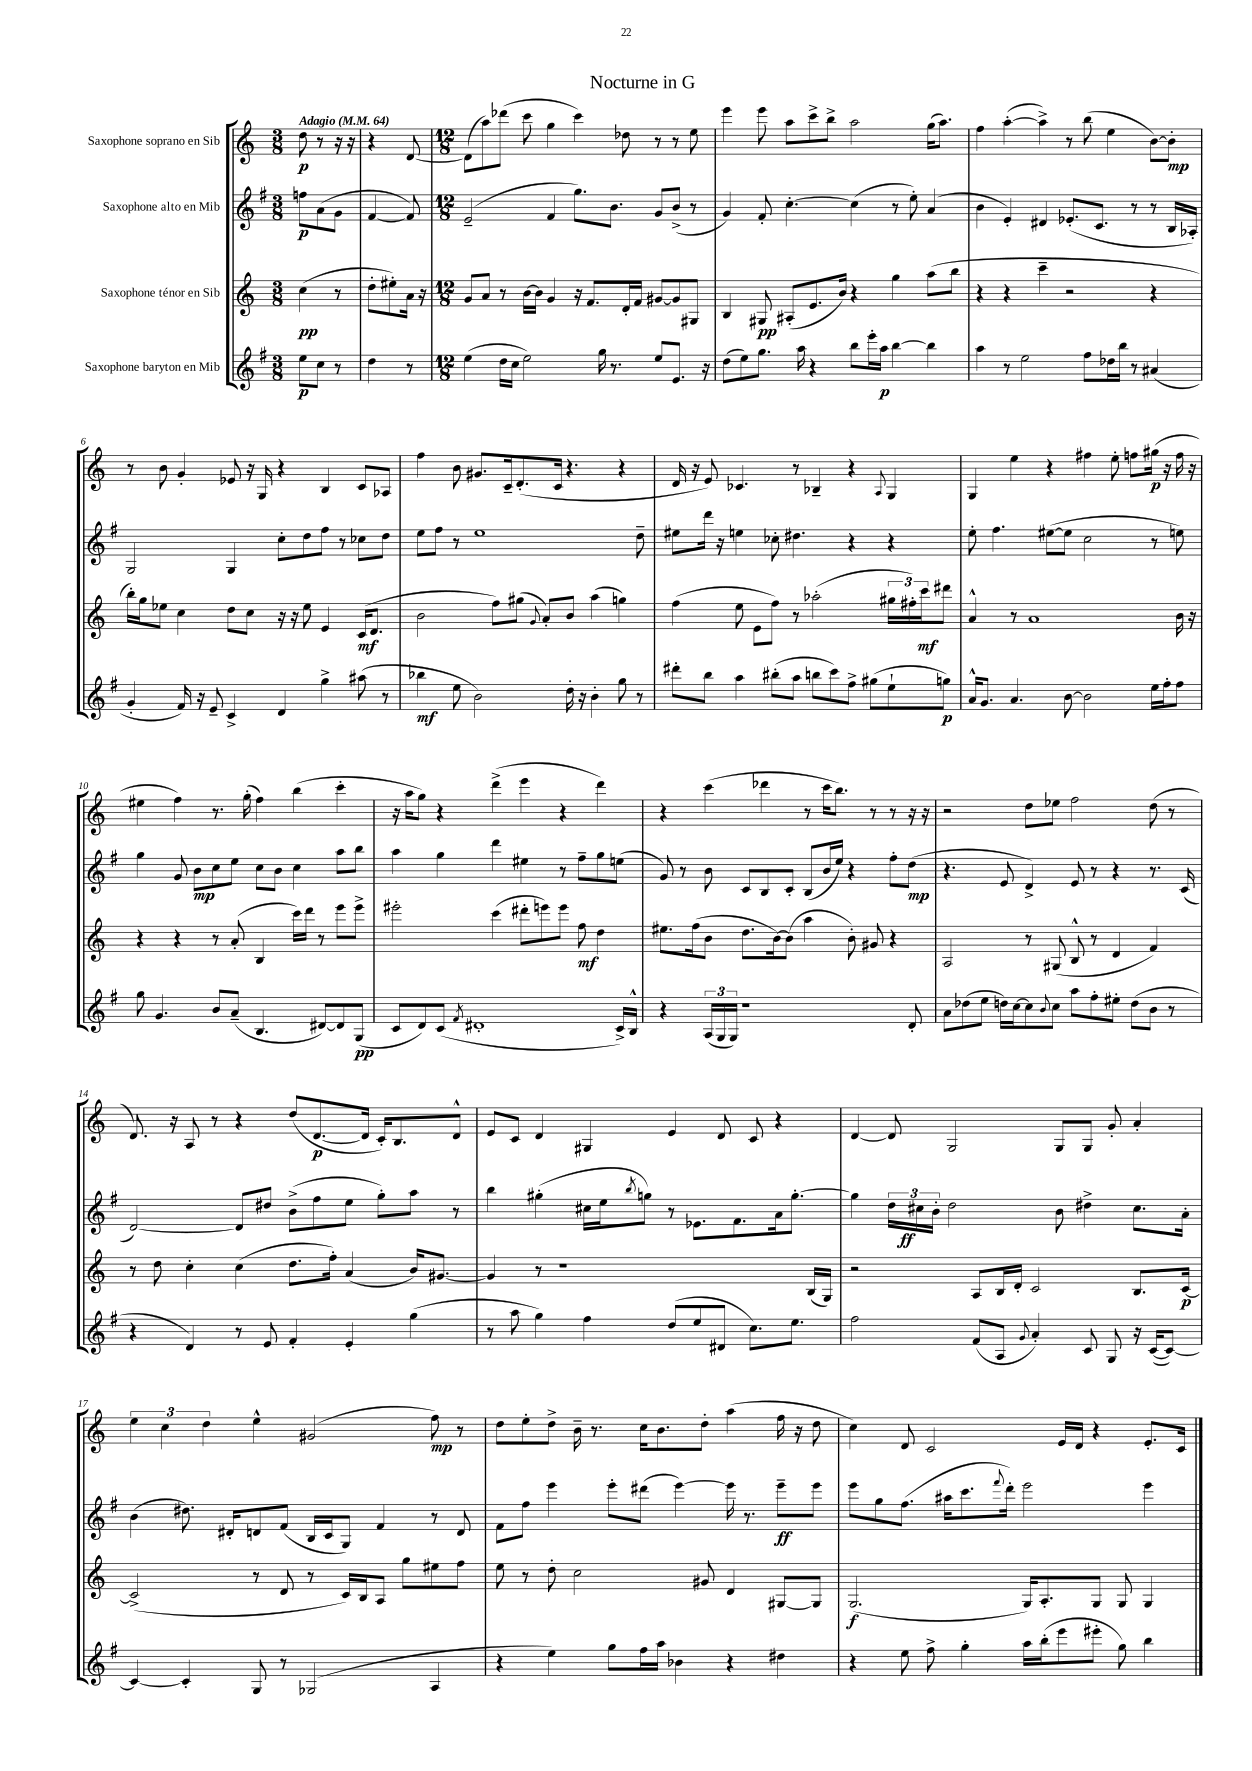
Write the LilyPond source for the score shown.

\header { title = "Nocturne in G" }
<<
\new StaffGroup <<
\new Staff = "s0" \with { instrumentName = "Saxophone soprano en Sib" } {
    \clef treble \key c \major \numericTimeSignature \time 3/8 \tempo "Adagio" 4 = 64
    d''8\p r8 r16 r16 |
    r4 d'8~ |
    \numericTimeSignature \time 12/8 d'8( a''8) des'''8( c'''8 g''4 c'''4) des''8 r8 r8 e''8 |
    e'''4 e'''8 a''8 c'''8-> b''8-> a''2 g''16( a''8.) |
    f''4 a''4~-.( a''4->) r8 b''8( e''4 b'8~) b'8-.\mp |
    r8 b'8 g'4-. ees'8 r16 g16 r4 b4 c'8 aes8 |
    f''4 b'8 gis'8. c'16-- d'8.-.( c'16 r4. r4 |
    d'16 r16 e'8) ces'4. r8 bes4-- r4 \appoggiatura { a8 } g4 |
    g4 e''4 r4 fis''4 e''8-. f''8 gis''16\p( r16 f''16 r16 |
    eis''4 f''4) r8. g''16-.( f''4) b''4( c'''4-. |
    r16 a''16 g''8) r4 d'''4->( e'''4 r4 d'''4) |
    r4 c'''4( des'''4 r8 c'''16 b''8.) r8 r8 r16 r16 |
    r2 d''8 ees''8 f''2 d''8( r8 |
    d'8.) r16 a8 r8 r4 d''8( d'8.~\p d'16 c'16-.) b8. d'8-^ |
    e'8 c'8 d'4 gis4 e'4 d'8 c'8 r4 |
    d'4~ d'8 g2 g8 g8 g'8-. a'4-. |
    \tuplet 3/2 { e''4 c''4 d''4 } e''4-^ gis'2( f''8\mp) r8 |
    d''8 e''8-. d''8-> b'16-- r8. c''16 b'8. d''8-. a''4( f''16 r16 d''8 |
    c''4) d'8 c'2 e'16 d'16 r4 e'8.-. c'16 \bar "|." |
}
\new Staff = "s1" \with { instrumentName = "Saxophone alto en Mib" } {
    \clef treble \key g \major \numericTimeSignature \time 3/8
    f''8\p a'8( g'8 |
    fis'4~ fis'8) |
    \numericTimeSignature \time 12/8 e'2--( fis'4 g''8.) b'8. g'8 b'8->( r8 |
    g'4) fis'8-. c''4.~-. c''4( r8 e''8-.) a'4( |
    b'4 e'4-.) dis'4 ees'8.-.( c'8. r8 r8 b16 aes16-.) |
    g2 g4 c''8-. d''8 fis''8 r8 ces''8 d''8 |
    e''8 fis''8 r8 e''1 d''8-- |
    eis''8 d'''16 r16 e''4 ces''8-. dis''4. r4 r4 |
    e''8-. fis''4. eis''8~( eis''8 c''2 r8 e''8) |
    g''4 g'8 b'8\mp c''8 e''8 c''8 b'8 c''4 a''8 b''8 |
    a''4 g''4 d'''4 eis''4 r8 fis''8-- g''8 e''8( |
    g'8) r8 b'8 c'8 b8 c'8-. b8( b'16 e''16) r4 fis''8-. d''8\mp( |
    r4. e'8 d'4->) e'8 r8 r4 r8. c'16( |
    d'2~) d'8 dis''8 b'8->( fis''8 e''8 g''8-.) a''8 r8 |
    b''4 gis''4-.( cis''16 e''16 \acciaccatura { b''8 } g''8) r8 ees'8. fis'8. a'16 g''8.~-. |
    g''4 \tuplet 3/2 { d''16 cis''16\ff b'16-. } d''2 b'8 dis''4-> cis''8. a'16-. |
    b'4( dis''8.) dis'16-. d'8 fis'8( b16 c'16 g8) fis'4 r8 d'8 |
    fis'8 fis''8 e'''4 e'''8-. dis'''8( e'''4~) e'''16 r8. e'''8--\ff e'''8 |
    e'''8 g''8 fis''8.( ais''16 c'''8. \appoggiatura { fis'''8 } d'''16-.) e'''2 e'''4 \bar "|." |
}
\new Staff = "s2" \with { instrumentName = "Saxophone ténor en Sib" } {
    \clef treble \key c \major \numericTimeSignature \time 3/8
    c''4\pp( r8 |
    d''8-. eis''8-.) a'16 r16 |
    \numericTimeSignature \time 12/8 g'8 a'8 r8 b'16~ b'16 g'4 r16 f'8. d'16-. f'16 gis'8~ gis'8 gis8 |
    b4 gis8\pp ais8-.( e'8. b'16) r4 g''4 a''8( b''8 |
    r4 r4 c'''4-- r2 r4 |
    b''16-.) g''16 ees''8 c''4 d''8 c''8 r16 r16 ees''8 e'4 c'16\mf( d'8. |
    b'2 f''8) gis''8( \appoggiatura { g'8 } a'8-.) b'8 a''4( g''4) |
    f''4( e''8 e'8 f''8) r8 aes''2-.( \tuplet 3/2 { gis''16 fis''16-.) c'''16\mf } dis'''8 |
    a'4-^ r8 a'1 b'16 r16 |
    r4 r4 r8 a'8-.( b4 c'''16) d'''16 r8 e'''8 e'''8-> |
    eis'''2-. c'''4( dis'''8-. e'''8) e'''8 f''8\mf d''4 |
    eis''8. f''16( b'8 d''8. b'16~) b'8( a''4 b'8-.) gis'8 r4 |
    a2 r8 gis8( b8-^ r8 d'4 f'4) |
    r8 d''8 c''4-. c''4( d''8. f''16-.) a'4( b'16) gis'8.~ |
    gis'4 r8 r1 b16( g16) |
    r2 a8 b16 d'16-. c'2 b8. c'16~\p |
    c'2->( r8 d'8 r8 c'16) b16 a8 g''8 eis''8 f''8 |
    e''8 r8 d''8-. c''2 gis'8 d'4 gis8~ gis8 |
    g2.\f( g16) a8.-. g8 g8 g4 \bar "|." |
}
\new Staff = "s3" \with { instrumentName = "Saxophone baryton en Mib" } {
    \clef treble \key g \major \numericTimeSignature \time 3/8
    e''8\p c''8 r8 |
    d''4 r8 |
    \numericTimeSignature \time 12/8 e''4( d''16 c''16 e''2) g''16 r8. e''8 e'8. r16 |
    d''8( e''8) g''8. a''16 r4 b''8 e'''16-. a''16\p b''4~ b''4 |
    a''4 r8 e''2 fis''8 des''16 b''16 r8 ais'4( |
    g'4-. fis'16) r16 e'8-- c'4-> d'4 g''4-> ais''8( r8 |
    bes''4\mf e''8 b'2) d''16-. r16 b'4-. g''8 r8 |
    dis'''8-. b''8 a''4 bis''8-.( a''8 b''8 c'''8) fis''8-> gis''8( e''8-! g''8\p) |
    a'16-^ g'8. a'4. b'8~ b'2 e''16 fis''16-. fis''8 |
    g''8 g'4. b'8 a'8--( b4. dis'8~) dis'8 g8\pp( |
    c'8 d'8) c'8( \acciaccatura { fis'8 } dis'1-. c'16->) b16-^ |
    r4 \tuplet 3/2 { a16( g16 g16) } r1 d'8-. |
    a'8 des''8( e''8 d''16) c''16~ c''8 \appoggiatura { b'8 } c''8 a''8 fis''8-. eis''8-. d''8( b'8 r8 |
    r4 d'4) r8 e'8 fis'4-. e'4-. g''4( |
    r8 a''8 g''4) fis''4 d''8( e''8 dis'8 c''8.) e''8. |
    fis''2 fis'8( a8 \appoggiatura { g'8 } a'4-.) c'8 g8 r16 c'16~( c'8~) |
    c'4~ c'4-. g8 r8 ges2( a4 |
    r4 e''4) g''8 fis''16 a''16 bes'4 r4 dis''4 |
    r4 e''8 fis''8-> g''4-. a''16 b''16-.( e'''8 eis'''8-. g''8) b''4 \bar "|." |
}
>>
>>
